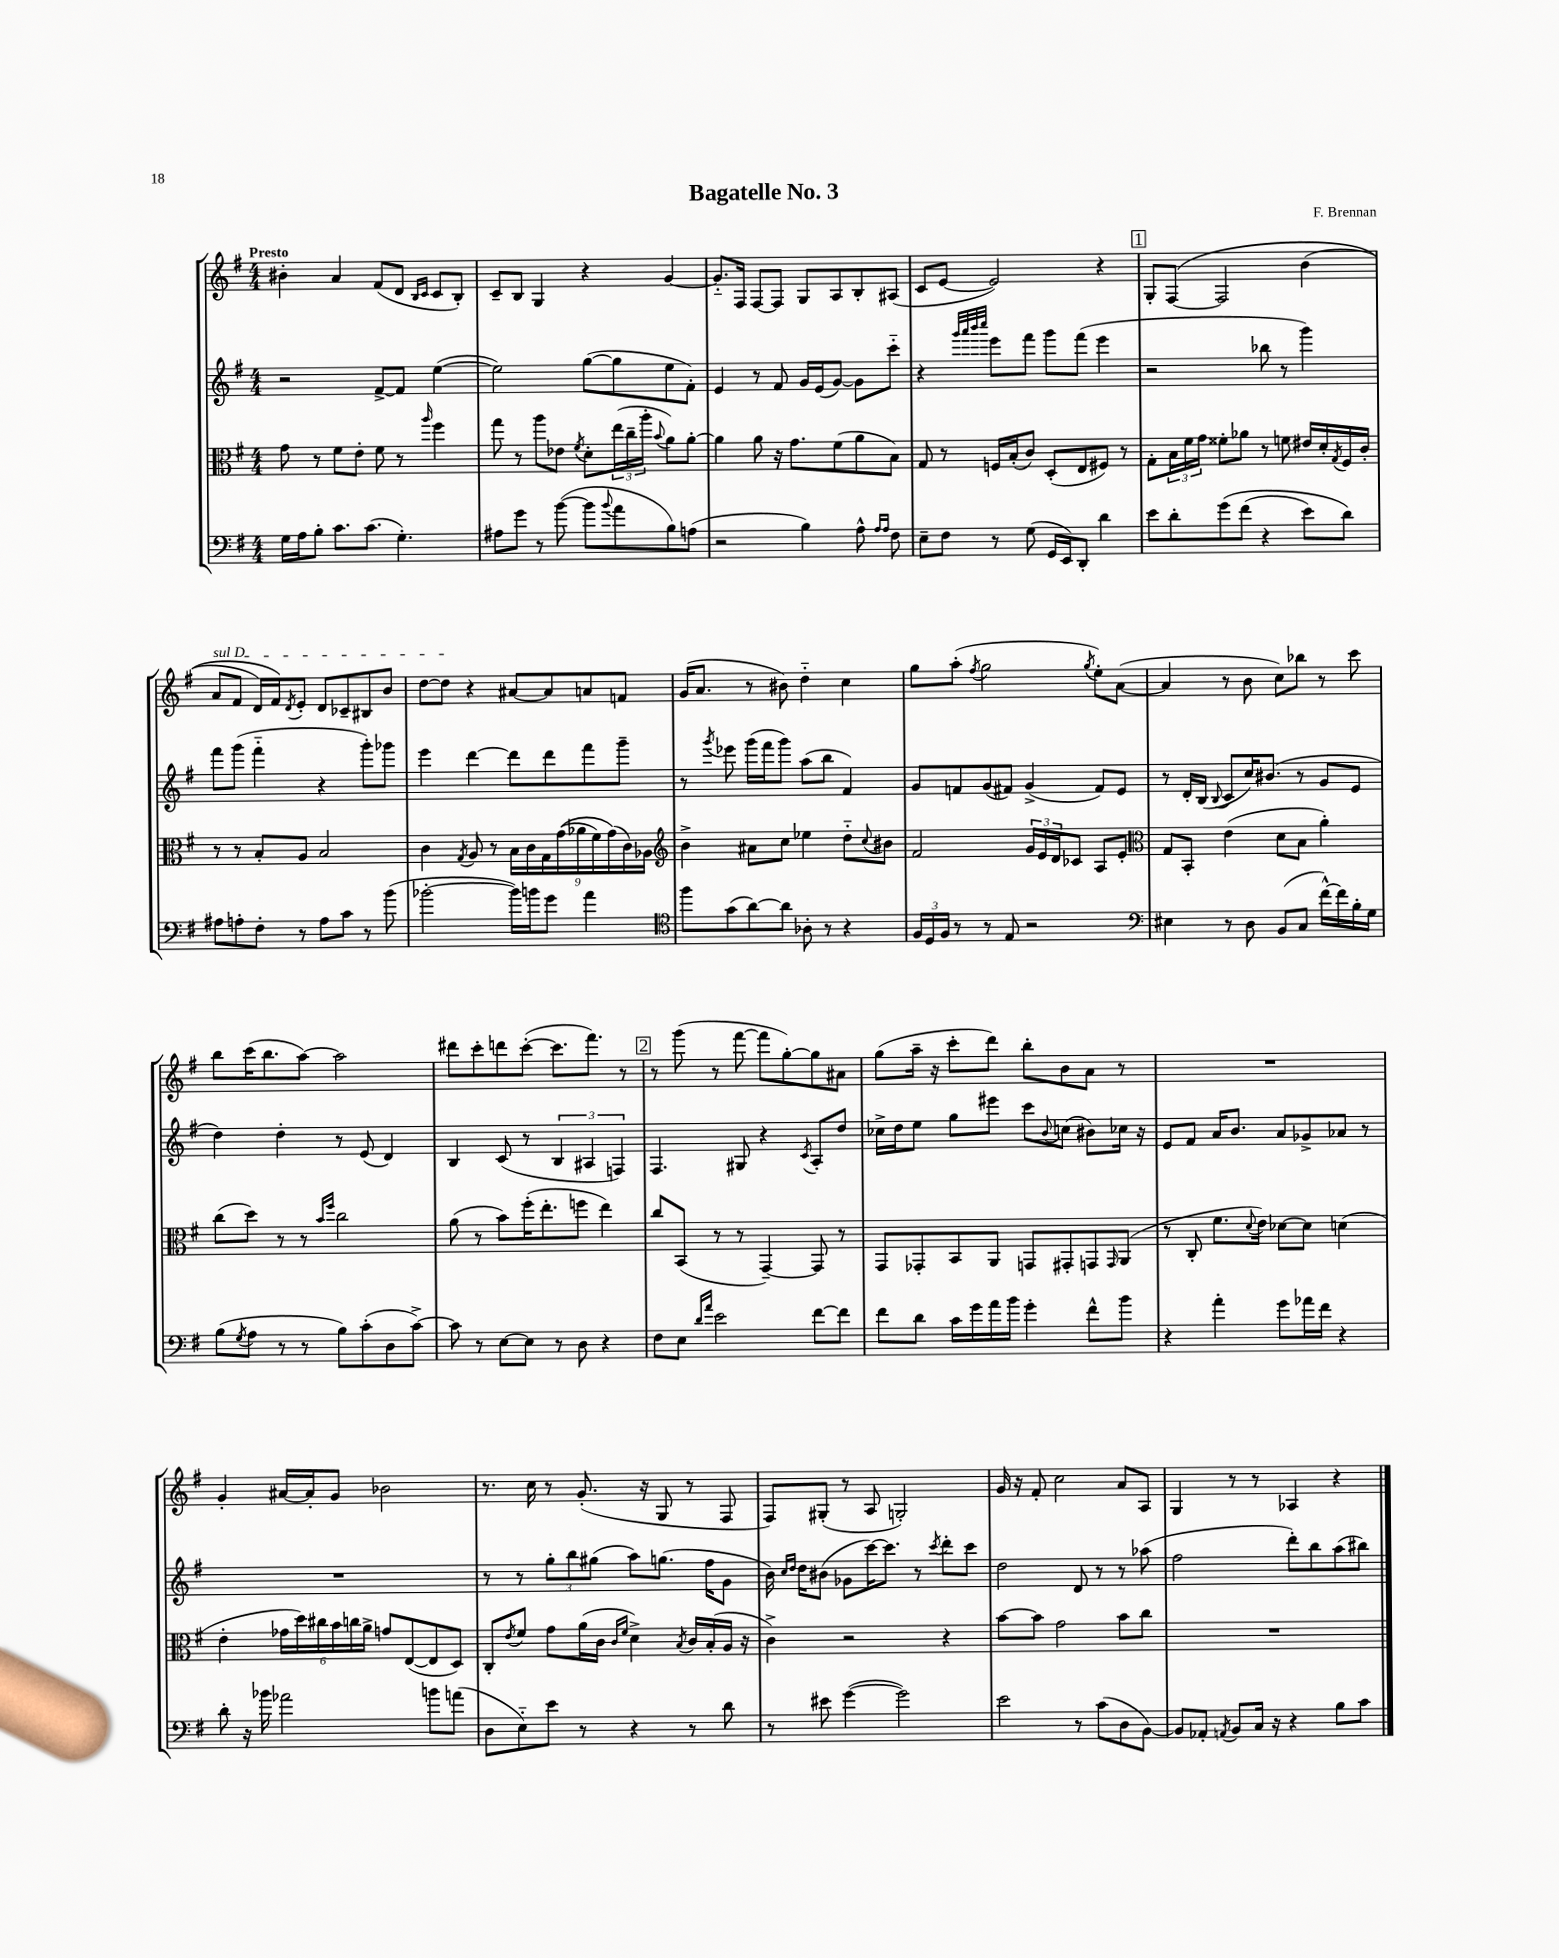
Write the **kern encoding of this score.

**kern	**kern	**kern	**kern
*staff4	*staff3	*staff2	*staff1
*clefF4	*clefC3	*clefG2	*clefG2
*k[f#]	*k[f#]	*k[f#]	*k[f#]
*M4/4	*M4/4	*M4/4	*M4/4
16G\LL	8g\	2r	4b#'\
16A\J	.	.	.
8B'\J	8r	.	.
8.c\L	8f#\L	.	4a/
.	8e'\J	.	.
(8.c\J	.	.	.
.	8f#\	[8f#^/L	(8f#/L
4.G'\)	8r	8f#/]J	8d/J
.	.	.	16qqB/LL
.	16qqaa/	.	16qqc/JJ
.	4ff#\	([4ee\	8c/L
.	.	.	8B'/J)
=	=	=	=
8A#\L	8gg\	2ee\])	8c~/L
8g\J	8r	.	8B/J
8r	8aa\L	.	4G/
([8b\	8e-\J	.	.
.	8qf#/	.	.
8b\]L	8d'\L	([8gg\L	4r
8qqb/	.	.	.
8a\	(24ee\L	8gg\]	.
.	24cc~\	.	.
.	24aa'\JJ	.	.
.	8qqb/	.	.
8B\)	8a\L)	8ee\	[4g/
(8A\J	[8a'\J	8f#'\J)	.
=	=	=	=
2r	4a\]	4e/	8.g'~/]L
.	.	.	16F#/Jk
.	8a\	8r	[8F#/L
.	16r	8f#/	8F#/]J
.	8.g\L	.	.
4B\)	.	16g/LL	8G/L
.	.	(16e/J	.
.	(8f#\	[8g/J)	8A/
8A^^\	8a\	8g\]L	8B'/
16qqA/LL	.	.	.
16qqA/JJ	.	.	.
8F#\	8B\J)	8ccc'~\J	(8A#/J
=	=	=	=
8E~\L	8G/	4r	8c/L
8F#\J	8r	.	[8e/J
.	.	32qqggg/LLL	.
.	.	32qqaaa/	.
.	.	32qqbbb/	.
.	.	32qqcccc/JJJ	.
8r	16F/LL	8eee\L	2e/])
.	(16B'/J	.	.
(8G\	8c/J)	8fff#\J	.
16GG/LL	(8D'/L	8ggg\L	.
16EE/J)	.	.	.
8DD'/J	8E/	(8fff#\J	.
4d\	8F#/J)	4eee\	4r
.	8r	.	.
=	=	=	=
8e\L	8G'\L	2r	8G'/L
8d'\	24B\L	.	&([8F#/J
.	24f#\	.	.
.	24g\JJ	.	.
&(8g\	8f##'\L	.	2F#/]
(8f#\J	8a-\J	.	.
4r	8r	8bb-\	.
.	8f\	8r	.
8e\L)	16e#/LL	4ggg\)	(4b\
.	16d'/	.	.
.	8qG/	.	.
8d\J&)	16F#/	.	.
.	16c'/JJ	.	.
=	=	=	=
8A#\L	8r	8fff#\L	8a/L
8A'\	8r	(8ggg\J	8f#/J
8F#'\J	8B'/L	4fff#'~\	16d/LL)
.	.	.	16f#/J&)
.	.	.	8qd/
8r	8A/J	.	8e'/J
8A\L	2B/	4r	8d/L
8c\J	.	.	8c-~/
8r	.	8ggg'\L)	8B#/
(8b\	.	8ggg-\J	8b/J
=	=	=	=
[2b-'\	4c\	4eee\	[8dd\L
.	.	.	8dd\]J
.	8qG/	.	.
.	8A/	[4ddd\	4r
.	8r	.	.
16b-\]LL)	18B\LL	8ddd\]L	[8a#/L
.	18c\	.	.
16b\J	.	.	.
.	18G\	.	.
8g\J	.	8ddd\	8a#/]
.	&((18g\	.	.
.	18a-\	.	.
4a\	.	8fff#\	8a/
.	18f#\)	.	.
.	(18g\&)	.	.
.	.	8ggg~\J	8f/J
.	18c\)	.	.
.	18A-\JJ	.	.
=	=	=	=
*clefC4	*clefG2	*	*
8ff#\L	4b^\	8r	(16g/LK
.	.	.	8.a/J
.	.	8qggg/	.
(8g\	.	8eee-\	.
[8a\)	8a#\L	(16ggg\LL	8r
.	.	16fff#\J	.
8a\]J	8cc\J	8ggg\J)	8b#\)
8A-'\	4ee-\	(8aa\L	4dd'~\
8r	.	8bb\J	.
4r	8dd'~\L	4f#/)	4cc\
.	8qqcc/	.	.
.	8b#\J	.	.
=	=	=	=
24F#/LL	2f#/	8g/L	8gg\L
24D/	.	.	.
24F#/JJ	.	.	.
8r	.	8f/	(8aa'\J
.	.	.	8qff#/
8r	.	(8g/	2gg\
8E/	.	8f#/J)	.
2r	24g/LL	(4g^/	.
.	24e/	.	.
.	24d/J	.	.
.	8c-/J	.	.
.	.	.	8qgg/
.	8A/L	8f#/L)	8ee'\L)
.	8e'/J	8e/J	([8a\J
=	=	=	=
*clefF4	*clefC3	*	*
4E#\	8G/L	8r	4a/]
.	8BB'/J	16d'/LL	.
.	.	(16B/JJ	.
.	.	8qqB/	.
8r	(4e\	8c/L	8r
8D\	.	16cc/K)	8b\
.	.	(8.b#/J	.
(8BB/L	8d\L	.	8cc\L)
8C/J	8B\J	8r	8bb-\J
[16f#^^\LL)	4a'\)	8g/L	8r
16f#\]	.	.	.
16B'\	.	8e/J	8ccc\
16G\JJ	.	.	.
=	=	=	=
(8B\L	(8cc\L	4dd\)	8bb\L
8qG/	.	.	.
8A\J	8dd\J)	.	(16ccc\K
.	.	.	8.bb\
8r	8r	4dd'\	.
8r	8r	.	[8aa\J)
.	16qqb/LL	.	.
.	16qqff#/JJ	.	.
8B\L)	2cc\	8r	2aa\]
(8c'\	.	(8e/	.
8D\	.	4d/)	.
[8c^\J)	.	.	.
=	=	=	=
8c\]	(8a\	4B/	8ddd#\L
8r	8r	.	8ccc'\
[8E\L	8b\L)	(8c/	8ddd\
8E\]J	(16ff#'\K	8r	([8ccc'\J
.	8.ee'\	.	.
8r	.	6B/	8.ccc\]L
8D\	8ff\J	.	.
.	.	6A#/	.
.	.	.	8.fff#\J)
4r	4ee\)	.	.
.	.	6F/)	.
.	.	.	8r
=	=	=	=
8F#\L	8cc/L	4.F#/	8r
8E\J	(8BB/J	.	(8ggg\
16qqd/LL	.	.	.
16qqa/JJ	.	.	.
2e\	8r	.	8r
.	8r	8G#/	[8fff#\
.	[4GG~/)	4r	8fff#\]L
.	.	.	[8gg'\)
.	.	8qc/	.
[8f#\L	8GG/]	8A'/L	8gg\]
8f#\]J	8r	8dd/J	8a#\J
=	=	=	=
8f#\L	8GG/L	16cc-^\LL	(8gg\L
.	.	16dd\J	.
8d\J	8GG-'/	8ee\J	16aa~\Jk
.	.	.	16r
16c\LL	8BB/	8gg\L	8ccc'\L
16g\	.	.	.
16a\	8AA/J	8eee#\J	8ddd\J)
16b\JJ	.	.	.
4g'\	8GG/L	8ccc\L	8bb'\L
.	.	8qqb/	.
.	8GG#'/	(8cc\J	8b\
8f#^^\L	8GG/	8b#\L)	8a\J
.	16qqGG/	.	.
8b\J	(8AA/J	16cc-\Jk	8r
.	.	16r	.
=	=	=	=
4r	8r	8e/L	1r
.	8C'/	8f#/J	.
4a'\	8.f#\L	16a/LK	.
.	.	8.b/J	.
.	8qqd/	.	.
.	16e\Jk)	.	.
8g\L	[8d-\L	8a/L	.
16a-\L	8d-\]J	8g-^/	.
16f#\JJ	.	.	.
4r	(4d\	8a-/J	.
.	.	8r	.
=	=	=	=
8d'\	4e'\	1r	4g'/
16r	.	.	.
16b-\	.	.	.
2a-\	24g-\LL	.	[16a#/LL
.	24dd\)	.	.
.	.	.	16a#'/]J
.	24cc#\	.	.
.	24b\	.	8g/J
.	24cc\	.	.
.	24a^\JJ	.	.
.	8g/L	.	2b-\
.	([8E/	.	.
8b\L	8E/]	.	.
(8a\J	8D/J)	.	.
=	=	=	=
8D\L	8C'/L	8r	8.r
.	8qe/	.	.
8E'~\)	8f#/J	8r	.
.	.	.	16cc\
8e\J	8g\L	12gg'\L	8r
.	.	12bb\	.
8r	(16a\L	.	(8.g'/
.	.	(12gg#\J	.
.	16c\JJ	.	.
.	16qqc/LL	.	.
.	16qqf#/JJ	.	.
4r	4d^\)	8aa\L)	.
.	.	.	16r
.	.	(8.gg\J	8G/
.	8qB/	.	.
8r	16c/LL	.	8r
.	(16B'/	16ff#\LK	.
8d\	16A/JJ	8g\J	8F#/
.	16r	.	.
=	=	=	=
8r	4c^\)	16b\)	8F#/L)
.	.	16qqcc/LL	.
.	.	16qqdd/JJ	.
.	.	16dd\LK	.
8e#\	.	(8b#\J	(8G#'/J
([4g\	2r	8g-\L	8r
.	.	[16ccc\K)	8A/
.	.	8.ccc\]J	.
2g\])	.	.	2G'/)
.	.	8r	.
.	.	8qccc/	.
.	4r	8ddd'\L	.
.	.	8ccc\J	.
=	=	=	=
2e\	[8b\L	2dd\	16g/
.	.	.	16r
.	8b\]J	.	8f#'/
.	2g\	.	2cc\
8r	.	8d/	.
(8c\L	.	8r	.
8D\	8b\L	8r	8a/L
[8BB\J)	8cc\J	(8aa-\	8A/J
=	=	=	=
8BB/]L	1r	2ff#\	4G/
8AA-'/J	.	.	.
8qAA/	.	.	.
8BB/L	.	.	8r
16C/Jk	.	.	8r
16r	.	.	.
4r	.	8ddd'\L)	4A-/
.	.	8bb\	.
8B\L	.	(8aa\	4r
8c\J	.	8bb#\J)	.
==	==	==	==
*-	*-	*-	*-
